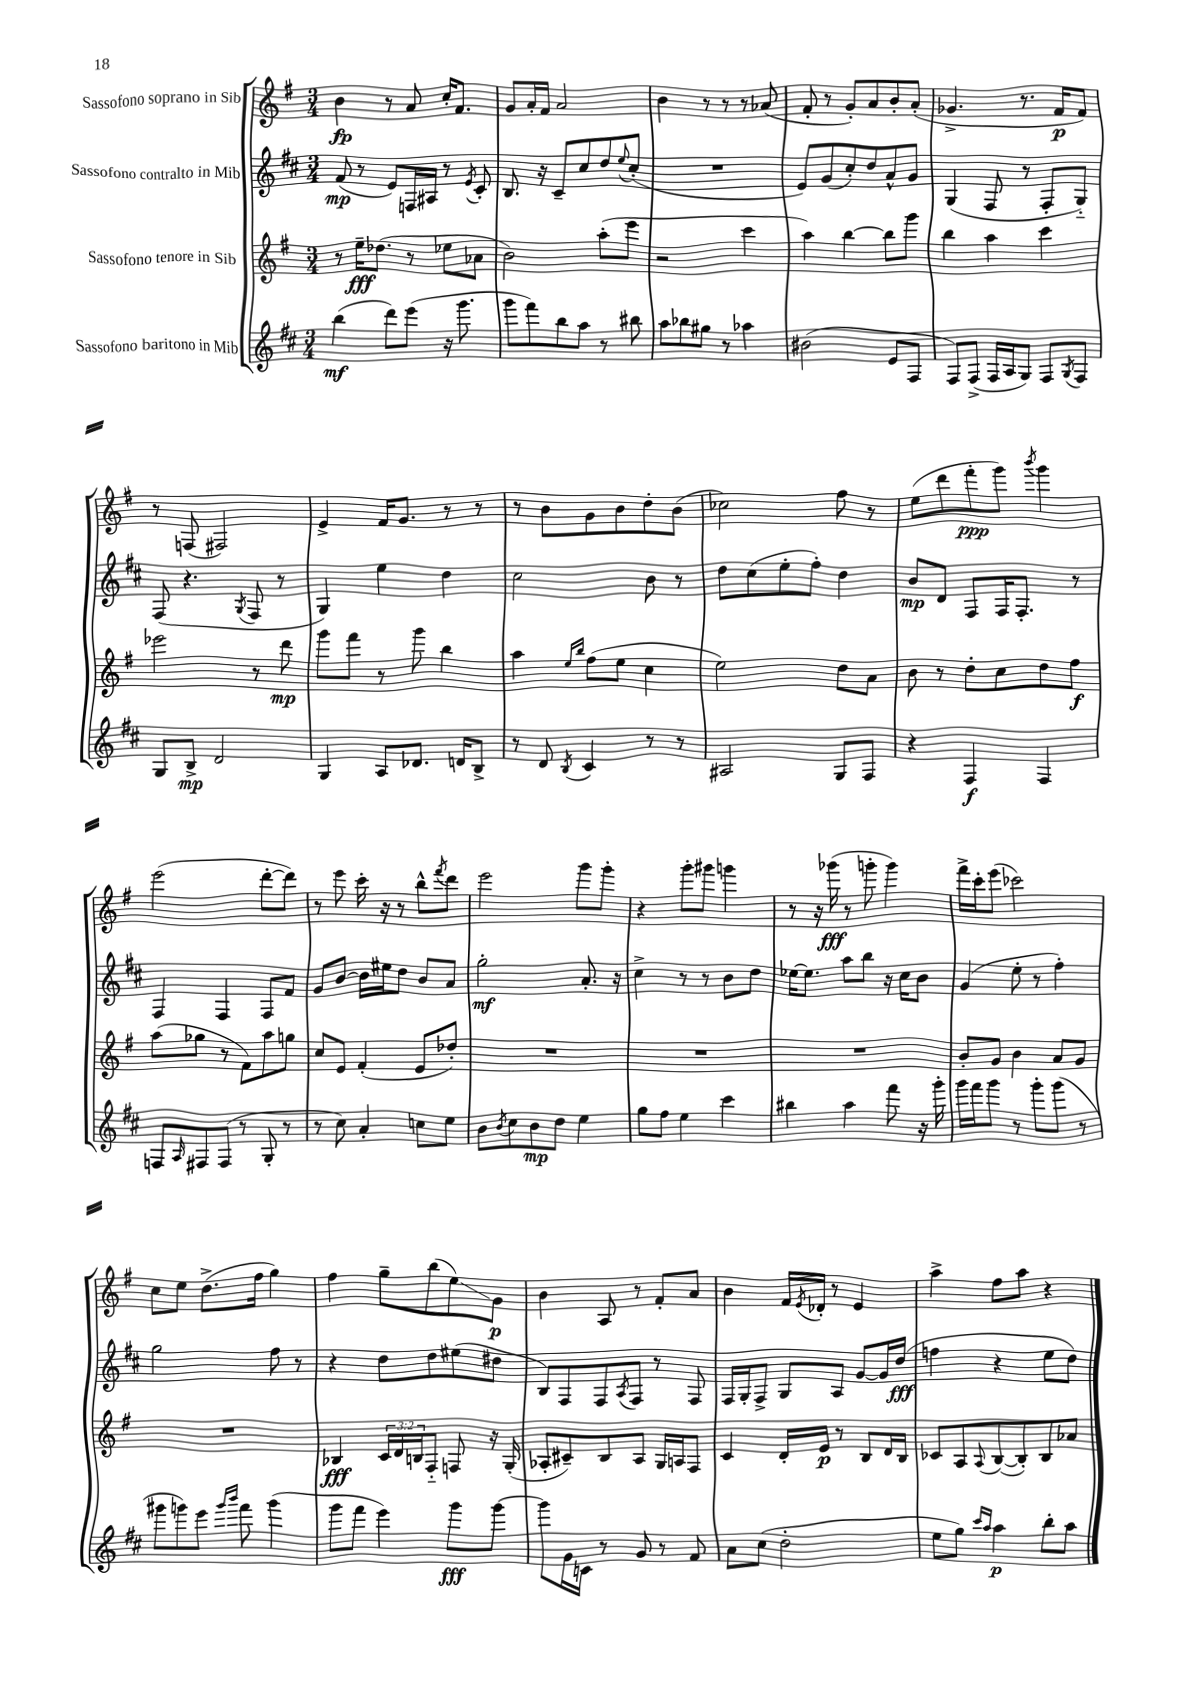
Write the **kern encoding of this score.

**kern	**kern	**kern	**kern
*staff4	*staff3	*staff2	*staff1
*clefG2	*clefG2	*clefG2	*clefG2
*k[f#c#]	*k[f#]	*k[f#c#]	*k[f#]
*M3/4	*M3/4	*M3/4	*M3/4
(4bb	8r	(8f#	4b
.	16ee~	8r	.
.	(8.dd-	.	.
8ddd)	.	8e)	8r
(8eee	8r	16F	8a
.	.	16A#	.
16r	8ee-	8r	16cc'
8.ggg	.	.	8.f#
.	.	8qe	.
.	8a-	8c#'	.
=	=	=	=
8ggg	2b)	8.B	8g
8fff#)	.	.	16a'
.	.	16r	16f#
8bb	.	8c#~	2a
8aa	.	8cc#	.
8r	(8aa'	8dd	.
.	.	8qqee	.
8bb#	8eee	(8cc#'	.
=	=	=	=
8aa	2r	2.r	4b
8bb-	.	.	.
8gg#	.	.	8r
8r	.	.	8r
4aa-	4ccc	.	8r
.	.	.	(8a-
=	=	=	=
(2b#	4aa)	8e)	8f#'
.	.	(8g	8r
.	[4bb	8cc#')	8g')
.	.	8dd	8a
8e	8bb]	8a^^	8b'
8F#	8ggg	8g	(8a'
=	=	=	=
8F#)	4bb	(4G	4.g-^
(8F#^	.	.	.
16F#	4aa	8F#	.
16A	.	.	.
8G)	.	8r	8.r
8F#	4ccc	8F#'	.
.	.	.	16f#
8qG	.	.	.
8F#	.	8G'~)	8f#)
=	=	=	=
8G	2eee-	(8F#	8r
8B^	.	4.r	(8F
2d	.	.	2F#)
.	.	8qG	.
.	8r	8F#	.
.	8ddd	8r	.
=	=	=	=
4G	8ggg	4G)	4e^
.	8fff#	.	.
8A	8r	4ee	16f#
.	.	.	8.g
8.d-	8ggg	.	.
.	4bb	4dd	8r
16d	.	.	.
8B^	.	.	8r
=	=	=	=
8r	4aa	2cc#	8r
8d	.	.	8b
.	16qqee	.	.
8qB	16qqbb	.	.
4c#	(8ff#	.	8g
.	8ee	.	8b
8r	4cc	8b	8dd'
8r	.	8r	(8b
=	=	=	=
2A#	2ee)	8dd	2cc-)
.	.	(8cc#	.
.	.	8ee'	.
.	.	8ff#')	.
8G	8dd	4dd	8ff#
8F#	8a	.	8r
=	=	=	=
4r	8b	8b	(8ee
.	8r	8d	8ddd
4F#	8dd'	8F#	8fff#'
.	8cc	16F#	8ggg)
.	.	8.F#'	.
.	.	.	8qbbb
4F#	8dd	.	4ggg
.	8ff#	8r	.
=	=	=	=
8F	(8aa	4F#	(2eee
16qqA	.	.	.
8F#	8gg-	.	.
(8F#	8r	4F#	.
8r	8f#)	.	.
8G'	8aa	8F#	[8ddd'
8r	8gg	8f#	8ddd])
=	=	=	=
8r	8cc	8g	8r
8cc#)	8e	[8b	8eee
4a'	(4f#'	16b]	16ccc'
.	.	16ee#	16r
.	.	8dd	8r
8cc	8e	8b	8bb^^
.	.	.	8qfff#
8ee	8dd-')	8a	8ddd
=	=	=	=
8b	2.r	2gg'	2eee
8qb	.	.	.
8cc#	.	.	.
8b	.	.	.
8dd	.	.	.
4ee	.	8.a'	8ggg
.	.	.	8ggg'
.	.	16r	.
=	=	=	=
8gg	2.r	4cc#^	4r
8ff#	.	.	.
4ee	.	8r	8ggg'
.	.	8r	8ggg#
4ccc#	.	8b	4ggg
.	.	8dd	.
=	=	=	=
4bb#	2.r	[16ee-	8r
.	.	8.ee-]	.
.	.	.	16r
.	.	.	(16ggg-
4aa	.	8aa	8r
.	.	8bb	8ggg'
8fff#	.	16r	4ggg)
.	.	16cc#	.
16r	.	8b	.
16ggg'	.	.	.
=	=	=	=
16ggg	8b'	(4g	16fff#^
16fff#	.	.	16ccc'
8ggg	8g	.	(8eee
8r	4b	8ee'	2ccc-)
8ggg'	.	8r	.
(8ggg	8a	4ff#')	.
8r	8g	.	.
=	=	=	=
8ggg#	2.r	2gg	8cc
8ggg)	.	.	8ee
8eee	.	.	(8.dd^
16qqggg	.	.	.
16qqbbb	.	.	.
8fff#	.	.	.
.	.	.	16ff#
(4ggg	.	8ff#	4gg)
.	.	8r	.
=	=	=	=
8ggg	4B-	4r	4ff#
8fff#	.	.	.
4eee)	24c	8dd	8gg~
.	24d	.	.
.	24B	.	.
.	8F#'~	8dd	(8bb
8ggg	8F	(8ee#	8ee)
[8ggg	16r	8dd#	8g
.	(16G'	.	.
=	=	=	=
8ggg]	8A-'	8B)	4b
16g	8c#~)	8F#	.
16c	.	.	.
8r	8B	8F#	8A
.	.	8qA	.
8g	8A-	8F#	8r
8r	16G	8r	8f#'
.	16A	.	.
8f#	8F#	8F#	8a
=	=	=	=
8a	4c	16F#	4b
.	.	16G'	.
(8cc#	.	8F#^	.
2dd'	16d'	8G	16f#
.	.	.	8qe
.	16e	.	16d-'
.	8r	8A	8r
.	8B	[8g	4e
.	16d	16g]	.
.	16B	(16dd	.
=	=	=	=
8ee	8c-	4ff	4aa^
8gg)	8A	.	.
16qqccc#	.	.	.
16qqaa	8qqA	.	.
4aa	([8B	4r	8ff#
.	8B'])	.	8aa
8bb'	8B	8ee	4r
8aa	8a-	8dd)	.
==	==	==	==
*-	*-	*-	*-
